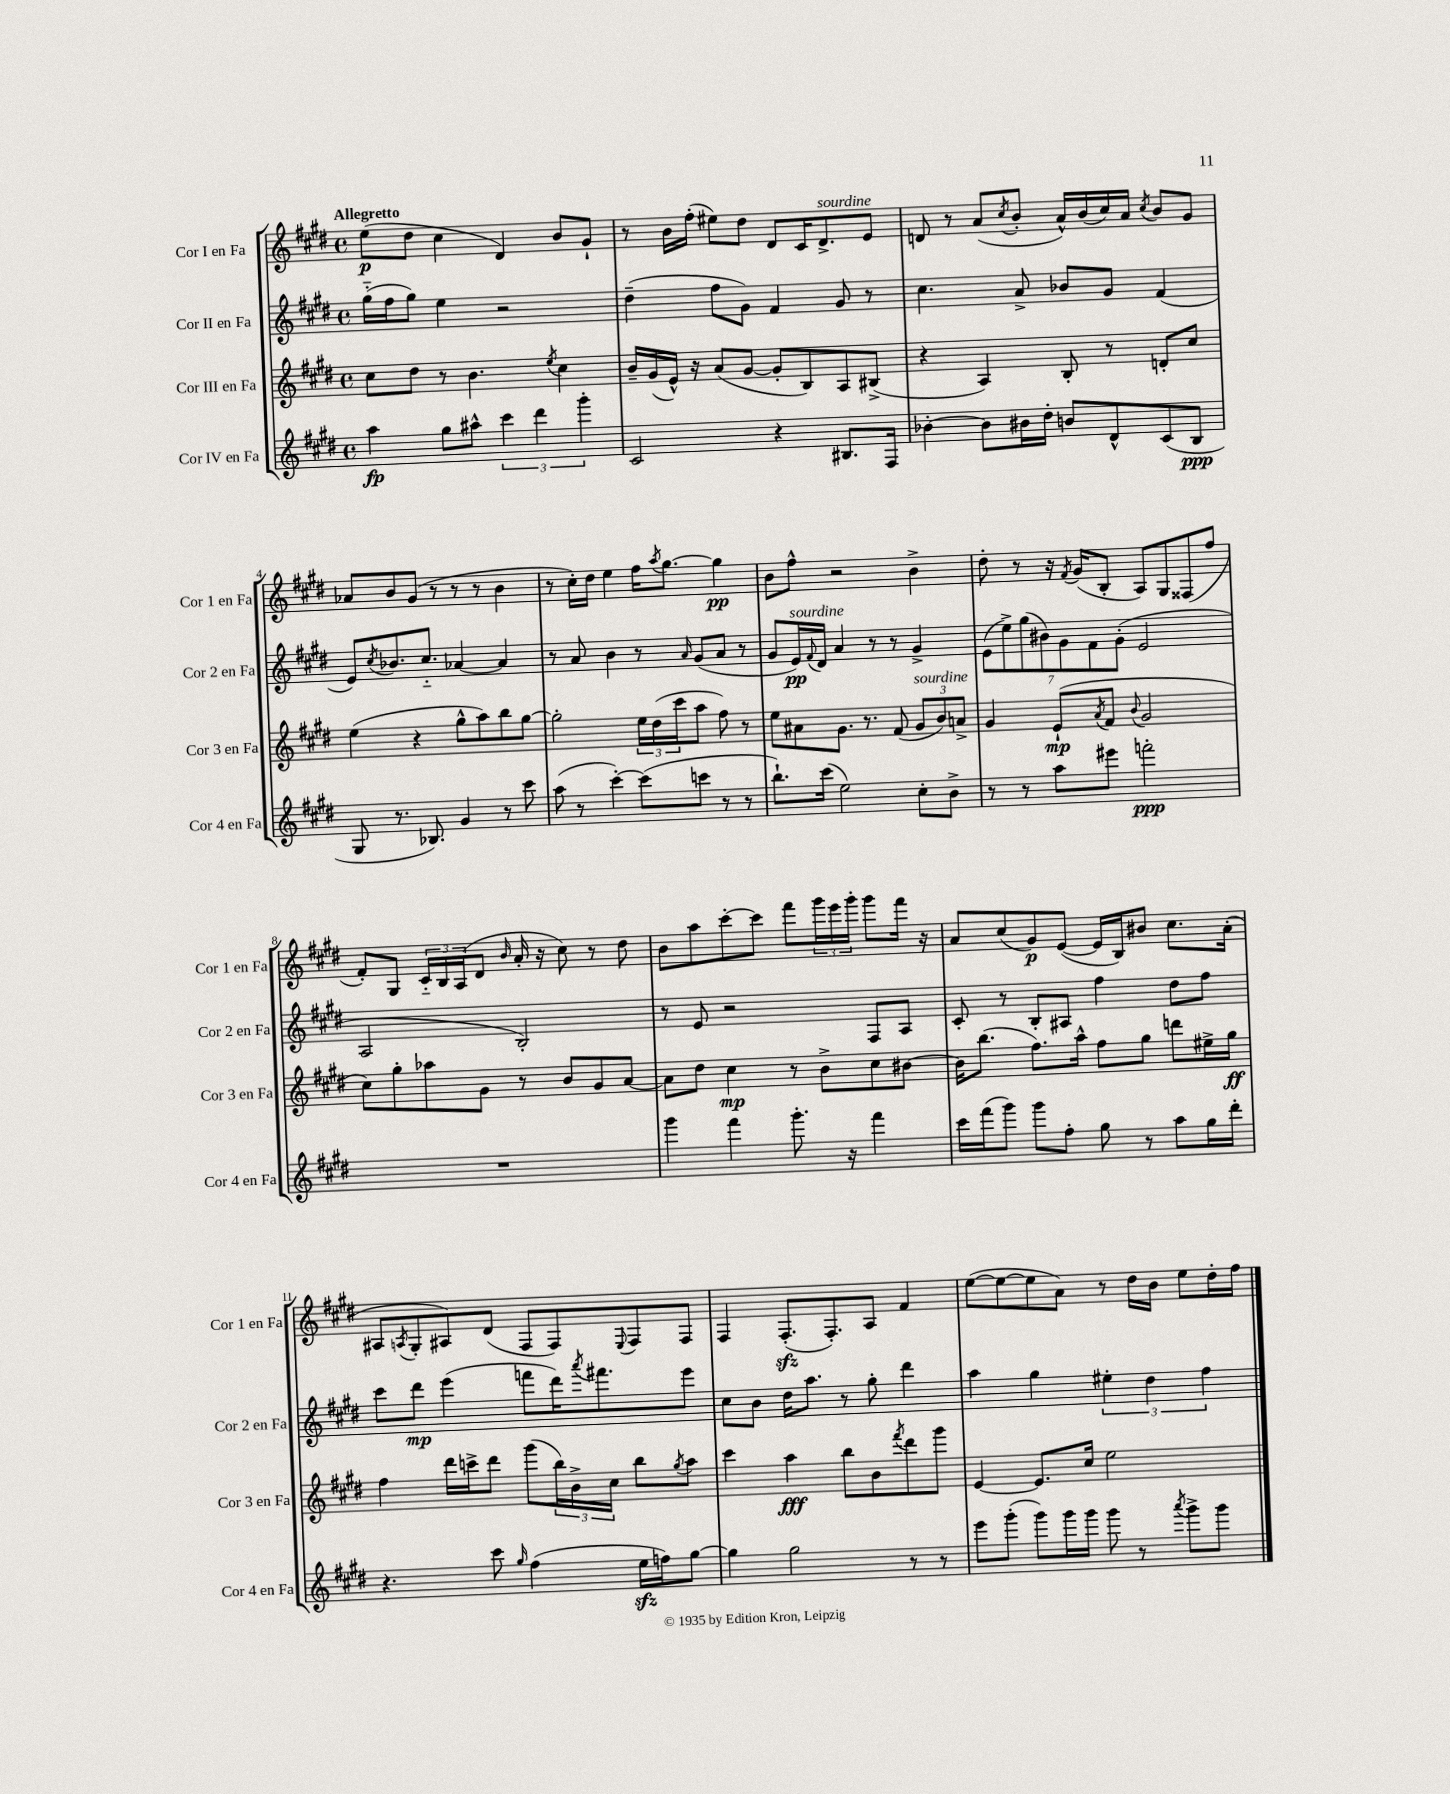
<<
\new StaffGroup <<
\new Staff = "s0" \with { instrumentName = "Cor I en Fa" shortInstrumentName = "Cor 1 en Fa" } {
    \clef treble \key e \major \defaultTimeSignature \time 4/4 \tempo "Allegretto"
    e''8\p( dis''8 cis''4 dis'4) b'8 gis'8-! |
    r8 b'16 fis''16-.( eis''8) dis''8 dis'8 cis'16 dis'8.->^\markup { \italic "sourdine" } e'8 |
    d'8 r8 a'8( \acciaccatura { cis''8 } b'8-. a'16-^) b'16( cis''16) a'16 \acciaccatura { cis''8 } b'8 gis'8 |
    aes'8 b'8 gis'8( r8 r8 r8 b'4 |
    r8 cis''16-.) dis''16 e''4 fis''16 \acciaccatura { a''8 } gis''8.~ gis''4\pp |
    b'8 fis''8-^ r2 b'4-> |
    dis''8-. r8 r16 \acciaccatura { fis'8 } gis'16( b8-. a8) gis8 fisis8( fis''8 |
    fis'8-.) gis8 \tuplet 3/2 { cis'16-_ b16 a16( } dis'8 \grace { b'16 } a'16-. r16 cis''8) r8 dis''8 |
    b'8 a''8 cis'''8~-. cis'''8 fis'''8 \tuplet 3/2 { gis'''16 e'''16 gis'''16-. } gis'''8 fis'''16 r16 |
    a'8 cis''8( gis'8\p) e'8~( e'16 b16) bis'8 cis''8. a'16-.( |
    ais8 \acciaccatura { a8 } gis8-. ais8) dis'8( fis8 fis8) \appoggiatura { e8 } fis8 fis8 |
    fis4 fis8.-.\sfz( fis8.-.) a8 fis'4 |
    e''8~( e''8~ e''8 a'8) r8 dis''16 b'16 e''8 dis''16-. fis''16 \bar "|." |
}
\new Staff = "s1" \with { instrumentName = "Cor II en Fa" shortInstrumentName = "Cor 2 en Fa" } {
    \clef treble \key e \major \defaultTimeSignature \time 4/4
    gis''16-_( fis''16 gis''8) e''4 r2 |
    dis''4--( fis''8 gis'8) fis'4 gis'8 r8 |
    cis''4. a'8-> bes'8 gis'8 fis'4( |
    e'8) \acciaccatura { cis''8 } bes'8. cis''8.-_ aes'4~ aes'4 |
    r8 a'8 b'4 r8 \grace { a'16 } gis'8( a'8 r8 |
    gis'8 e'16\pp^\markup { \italic "sourdine" }) \appoggiatura { fis'8 } dis'16 a'4 r8 r8 gis'4-> |
    \tuplet 7/4 { e'8( e''8->) gis''8( bis'8) gis'8 fis'8 gis'8-.( } e'2 |
    a2 b2-.) |
    r8 e'8 r2 fis8 a8 |
    cis'8-. r8 b8-. ais8 fis''4 dis''8 fis''8 |
    cis'''8 dis'''8\mp e'''4( f'''8 dis'''16) \acciaccatura { a'''8 } fis'''8. e'''8 |
    cis''8 b'8 dis''16 a''8. r8 gis''8-. dis'''4 |
    a''4 gis''4 \tuplet 3/2 { eis''4-. dis''4 fis''4 } \bar "|." |
}
\new Staff = "s2" \with { instrumentName = "Cor III en Fa" shortInstrumentName = "Cor 3 en Fa" } {
    \clef treble \key e \major \defaultTimeSignature \time 4/4
    cis''8 dis''8 r8 b'4. \acciaccatura { e''8 } cis''4 |
    b'16-- gis'16( e'16-^) r16 a'8( gis'8~ gis'8-. b8) a8 bis8->( |
    r4 a4) b8-. r8 d'8-. cis''8 |
    e''4( r4 gis''8-^ a''8) b''8 gis''8~ |
    gis''2-. \tuplet 3/2 { e''16 dis''16( cis'''16 } a''8 fis''8) r8 |
    e''8 ais'8 gis'8. r8. fis'8( \tuplet 3/2 { gis'8^\markup { \italic "sourdine" } b'8) a'8-> } |
    gis'4 e'8-!\mp( \acciaccatura { a'8 } fis'8 \appoggiatura { b'8 } gis'2 |
    cis''8) gis''8-. aes''8 gis'8 r8 b'8 gis'8 a'8~ |
    a'8 dis''8 cis''4\mp r8 b'8-> cis''8 bis'8~ |
    bis'16 b''8.( fis''8.) a''16-^ fis''8 gis''8 d'''8 eis''16-> gis''16\ff |
    fis''4 dis'''16 c'''16-> dis'''8 gis'''8( \tuplet 3/2 { b''16) b'16-> cis''16 } b''8 \acciaccatura { gis''8 } a''8 |
    cis'''4 a''4\fff b''8 b'8 \acciaccatura { fis'''8 } dis'''8 gis'''8 |
    e'4~ e'8. cis''16 e''2 \bar "|." |
}
\new Staff = "s3" \with { instrumentName = "Cor IV en Fa" shortInstrumentName = "Cor 4 en Fa" } {
    \clef treble \key e \major \defaultTimeSignature \time 4/4
    a''4\fp gis''8 ais''8-^ \tuplet 3/2 { cis'''4 dis'''4 gis'''4-. } |
    cis'2 r4 bis8. fis16 |
    bes'4~-. bes'8 bis'16 dis''16-. b'8 dis'8-^ cis'8( b8\ppp |
    gis8 r8. bes8.) gis'4 r8 cis'''8 |
    a''8( r8 cis'''4~-.) cis'''8( c'''8 r8 r8 |
    b''8.-!) cis'''16( e''2) cis''8-. b'8-> |
    r8 r8 a''8 eis'''8 f'''2-.\ppp |
    R1 |
    gis'''4 fis'''4 gis'''8.-. r16 fis'''4 |
    cis'''16 fis'''16( gis'''8) gis'''8 fis''8-. gis''8 r8 a''8 gis''16 dis'''16-. |
    r4. cis'''8 \grace { gis''16 } fis''4( e''16\sfz f''16) gis''8~ |
    gis''4 gis''2 r8 r8 |
    e'''8 gis'''8-.( gis'''8) gis'''16 gis'''16 gis'''8 r8 \acciaccatura { a'''8 } gis'''8-> gis'''8 \bar "|." |
}
>>
>>
